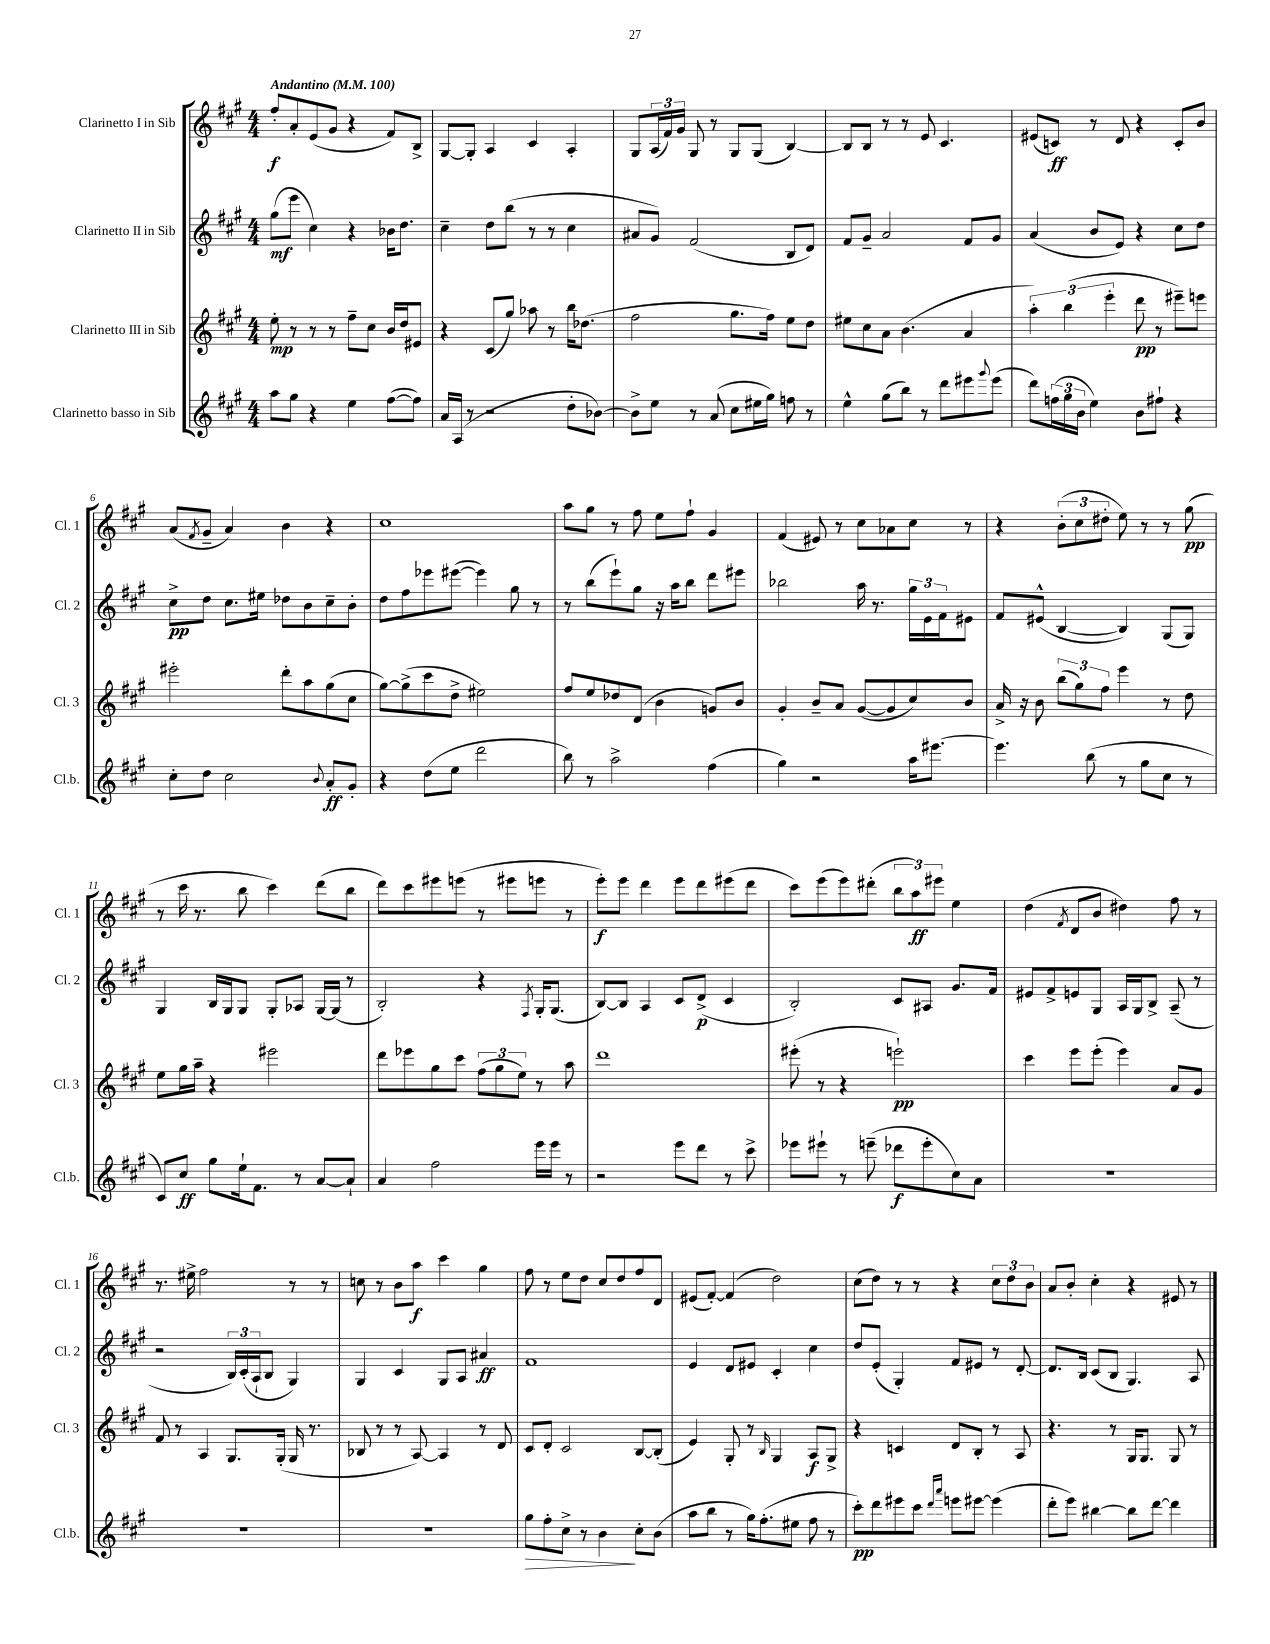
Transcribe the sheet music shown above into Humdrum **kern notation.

**kern	**kern	**kern	**kern
*staff4	*staff3	*staff2	*staff1
*clefG2	*clefG2	*clefG2	*clefG2
*k[f#c#g#]	*k[f#c#g#]	*k[f#c#g#]	*k[f#c#g#]
*M4/4	*M4/4	*M4/4	*M4/4
*MM100	*MM100	*MM100	*MM100
8aa\L	8ee'\	(8gg#\L	8ff#'/L
8gg#\J	8r	8eee\J	8a'/
4r	8r	4cc#\)	(8e/
.	8r	.	8g#/J
4ee\	8ff#~\L	4r	4r
.	8cc#\J	.	.
([8ff#\L	16b/LL	16b-\LK	8f#/L)
.	16dd/J	8.dd\J	.
8ff#\]J)	8e#/J	.	8B^/J
=	=	=	=
16a/LL	4r	4cc#~\	[8G#/L
(16A/JJ	.	.	.
8r	.	.	8G#'/]J
2r	(8c#/L	8dd\L	4A/
.	8gg#/J)	(8bb\J	.
.	8aa-\	8r	4c#/
.	8r	8r	.
8dd'\L	16bb\LK	4cc#\	4A'/
.	(8.dd-\J	.	.
[8b-\J)	.	.	.
=	=	=	=
8b-^\]L	2ff#\	8a#/L	8G#/L
8ee\J	.	8g#/J)	(24A/L
.	.	.	24f#/)
.	.	.	24g#/JJ
8r	.	(2f#/	8G#/
(8a/	.	.	8r
8cc#\L	8.gg#\L	.	8G#/L
16ee#\L	.	.	(8G#/J
16gg#\JJ)	16ff#\Jk)	.	.
8ff\	8ee\L	8B/L	[4B/)
8r	8dd\J	8d/J)	.
=	=	=	=
4ee^^\	8ee#\L	8f#/L	8B/]L
.	8cc#\	8g#~/J	8B/J
(8gg#\L	8a\J	2a/	8r
8bb\J)	(4.b\	.	8r
8r	.	.	8e/
8ddd\L	.	.	4.c#/
8eee#\	4a/	8f#/L	.
8qqggg#/	.	.	.
(8eee#\J	.	8g#/J	.
=	=	=	=
8ddd\L)	6aa'\)	(4a/	(8e#/L
(24ff\L	.	.	8c/J)
24gg#\	(6bb\	.	.
24b\JJ	.	.	.
4ee\)	.	8b/L	8r
.	6eee'\	.	.
.	.	8e/J)	8d/
8b\L	8ddd\	4r	4r
8ff#`\J	8r	.	.
4r	8eee#~\L)	8cc#\L	8c'/L
.	8eee\J	8dd\J	8b/J
=	=	=	=
8cc#'\L	2eee#'\	8cc#^\L	(8a/L
.	.	.	8qf#/
8dd\J	.	8dd\J	8g#~/J
2cc#\	.	8.cc#\L	4a/)
.	.	16ee#\Jk	.
.	8ddd'\L	8dd-\L	4b\
.	8aa\	8b\	.
8qqb/	.	.	.
8a'/L	(8gg#\	8cc#~\	4r
8g#'/J	8cc#\J	8b'\J	.
=	=	=	=
4r	[8gg#\L)	8dd\L	1cc#
.	(8gg#^\]	8ff#\	.
(8dd\L	8ccc#\	8eee-\	.
8ee\J	8dd^\J	([8eee#\J	.
2ddd\	2ee#\)	4eee#\])	.
.	.	8gg#\	.
.	.	8r	.
=	=	=	=
8bb\)	8ff#/L	8r	8aa\L
8r	8ee/	(8bb\L	8gg#\J
2aa^\	8dd-/	8eee`\)	8r
.	(8d/J	8gg#\J	8ff#\
.	4b\	16r	8ee\L
.	.	16aa\LK	.
.	.	8bb\J	8ff#`\J
(4ff#\	8g/L)	8ddd\L	4g#/
.	8b/J	8eee#\J	.
=	=	=	=
4gg#\)	4g#'/	2bb-\	(4f#/
2r	8b~/L	.	8e#/)
.	8a/J	.	8r
.	([8g#/L	16aa\	8cc#\L
.	.	8.r	.
.	8g#/]	.	8a-\
16aa\LK	8cc#/)	24gg#\LL	8cc#\J
.	.	24e\	.
[8.eee#\J	.	.	.
.	.	24f#\J	.
.	8b/J	8e#\J	8r
=	=	=	=
4.eee#\]	16a^/	8f#/L	4r
.	16r	.	.
.	8b\	(8e#^^/J	.
.	(12bb\L	[4B/	(12b'\L
.	12gg#\)	.	12cc#\
(8bb\	.	.	.
.	12ff#\J	.	12dd#'\J
8r	4eee\	4B/])	8ee\)
8gg#\L	.	.	8r
8cc#\J	8r	(8G#/L	8r
8r	8dd\	8G#/J)	(8gg#\
=	=	=	=
8c#/L)	8ee\L	4G#/	8r
8cc#/J	16gg#\L	.	16ccc#\
.	16aa~\JJ	.	8.r
8gg#\L	4r	16B/LL	.
.	.	16G#/J	.
16ee`\k	.	8G#/J	8bb\
8.f#\J	.	.	.
.	2eee#\	8G#'/L	4ccc#\)
8r	.	8A-/J	.
[8a/L	.	[16G#/LL	(8ddd\L
.	.	(16G#/]JJ	.
8a`/]J	.	8r	8bb\J
=	=	=	=
4a/	8ddd\L	2B'/)	8ddd\L)
.	8eee-\	.	8ccc#\
2ff#\	8gg#\	.	8eee#\
.	8ccc#\J	.	(8eee\J
.	(12ff#\L	4r	8r
.	12gg#\	.	.
.	.	.	8eee#\L
.	12ee\J)	.	.
.	.	8qF#/	.
16eee\LL	8r	16G#'/LK	8eee\J
16eee\JJ	.	(8.G#/J	.
8r	8aa\	.	8r
=	=	=	=
2r	1ddd	[8B/L)	8eee'\L)
.	.	8B/]J	8eee\J
.	.	4A/	4ddd\
8eee\L	.	8c#/L	8eee\L
8ddd\J	.	(8d^/J	8ddd\
8r	.	4c#/	(8eee#\
8ccc#^\	.	.	8ddd\J
=	=	=	=
8eee-\L	(8eee#'\	2B'/)	8ccc#\L)
8eee#`\J	8r	.	(8eee\
8r	4r	.	8eee\)
(8eee~\	.	.	(8ddd#'\J
8ddd-\L	2eee`\)	8c#/L	12bb\L
.	.	.	12aa\)
8eee'\	.	8A#/J	.
.	.	.	12eee#\J
8cc#\)	.	8.g#/L	4ee\
8a\J	.	.	.
.	.	16f#/Jk	.
=	=	=	=
1r	4ccc#\	8e#/L	(4dd\
.	.	8f#^/	.
.	.	.	8qf#/
.	8eee\L	8e/	8d/L
.	(8eee'\J	8G#/J	8b/J
.	4eee\)	16A/LL	4dd#\)
.	.	16G#/J	.
.	.	8B^/J	.
.	8a/L	(8A~/	8ff#\
.	8g#/J	8r	8r
=	=	=	=
1r	8f#/	2r	8.r
.	8r	.	.
.	.	.	16ee#^\
.	4A/	.	2ff#\
.	8.G#/L	24B/LL)	.
.	.	(24c#'/	.
.	.	24A`/J	.
.	.	8B/J	.
.	(16G#'/Jk	.	.
.	16G#/	4G#/)	8r
.	8.r	.	.
.	.	.	8r
=	=	=	=
1r	8B-/	4G#/	8cc\
.	8r	.	8r
.	8r	4c#/	8b\L
.	[8A/)	.	8aa\J
.	4A/]	8G#/L	4ccc#\
.	.	8A/J	.
.	8r	4a#/	4gg#\
.	8d/	.	.
=	=	=	=
8gg#\L	8c#/L	1f#	8ff#\
8ff#'\	8d'/J	.	8r
8cc#^\J	2c#/	.	8ee\L
8r	.	.	8dd\J
4b\	.	.	8cc#/L
.	.	.	8dd/
8cc#'\L	[8B/L	.	8ff#/
(8b\J	(8B'/]J	.	8d/J
=	=	=	=
8aa\L	4e/)	4e/	(8e#/L
8bb\J	.	.	[8f#'/J)
8r	8G#'/	8d/L	(4f#/]
16gg#\LK)	8r	8e#/J	.
(8.ff#'\	.	.	.
.	16qqB/	.	.
.	4G#/	4c#'/	2dd\)
8ee#\J	.	.	.
8ff#\	8A/L	4cc#\	.
8r	8G#^/J	.	.
=	=	=	=
8ccc#'\L)	4r	8dd/L	(8cc#\L
8ddd\	.	(8e'/J	8dd\J)
8eee#\	4c/	4G#'/)	8r
8ccc#\J	.	.	8r
16qqddd/LL	.	.	.
16qqaaa/JJ	.	.	.
8eee\L	8d/L	8f#/L	4r
[8eee#\J	8B'/J	8e#/J	.
(4eee#\]	8r	8r	12cc#\L
.	.	.	12dd\
.	8A/	[8d'/	.
.	.	.	12b\J
=	=	=	=
8ddd'\L	4.r	8.d/]L	8a/L
8eee\J)	.	.	8b'/J
.	.	16B/Jk	.
[4bb#\	.	(8c#/L	4cc#'\
.	8r	8B/J	.
8bb#\]L	16G#/LK	4.G#/)	4r
.	8.G#/J	.	.
[8ddd\J	.	.	.
4ddd\]	8G#/	.	8e#/
.	8r	8A/	8r
==	==	==	==
*-	*-	*-	*-
